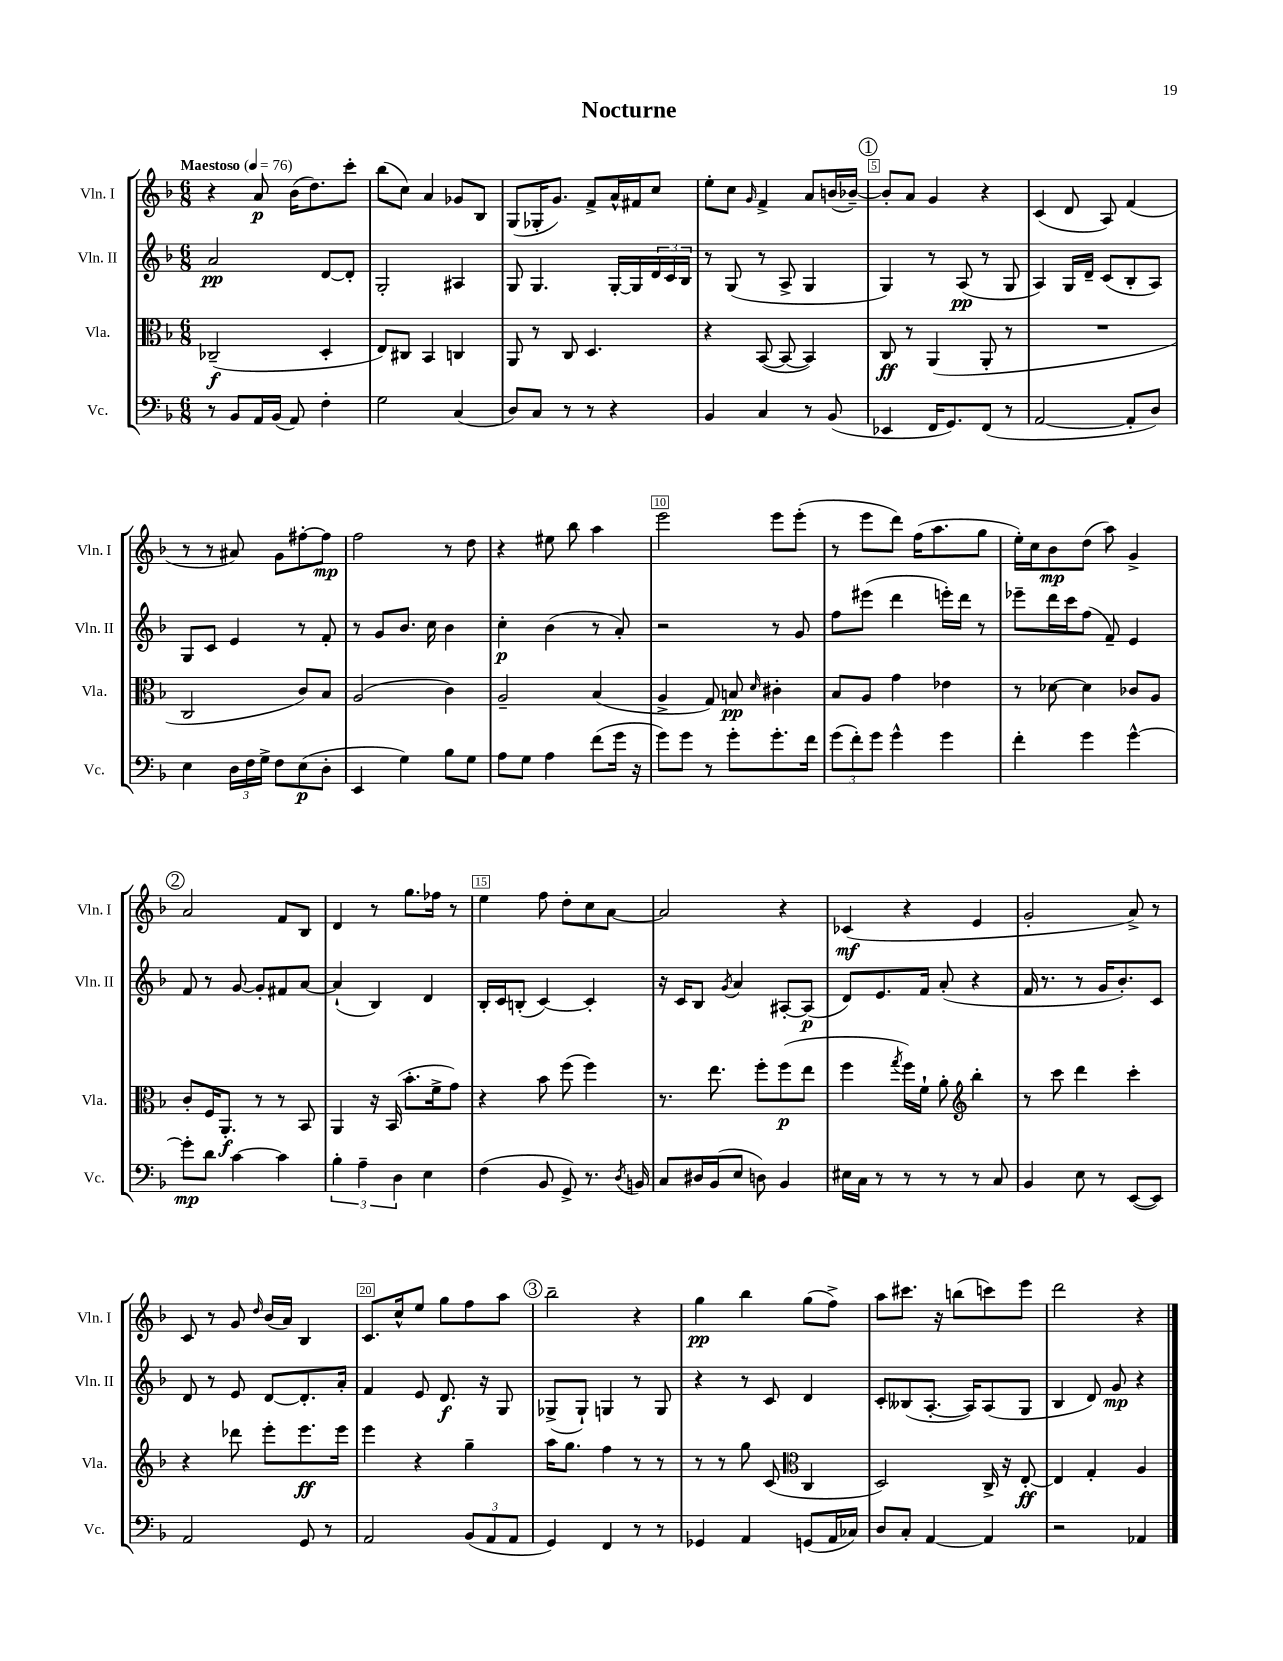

**kern	**kern	**kern	**kern
*staff4	*staff3	*staff2	*staff1
*clefF4	*clefC3	*clefG2	*clefG2
*k[b-]	*k[b-]	*k[b-]	*k[b-]
*M6/8	*M6/8	*M6/8	*M6/8
*MM76	*MM76	*MM76	*MM76
8r	(2C-~/	2a/	4r
8BB-/L	.	.	.
16AA/L	.	.	8a/
(16BB-/JJ	.	.	.
8AA/)	.	.	(16b-\LK
.	.	.	8.dd\)
4F'\	4D'/	[8d/L	.
.	.	8d'/]J	8ccc'\J
=	=	=	=
2G\	8E/L)	2G'/	(8bb-\L
.	8C#/J	.	8cc\J)
.	4BB-/	.	4a/
(4C/	4C/	4A#/	8g-/L
.	.	.	8B-/J
=	=	=	=
8D/L)	8AA/	8G/	(8G/L
8C/J	8r	4.G/	16G-'/K
.	.	.	8.g/J)
8r	8C/	.	.
8r	4.D/	.	8f^/L
4r	.	[16G'/LL	16a^^/L
.	.	16G/]	16f#/J
.	.	24d/	8cc/J
.	.	24c/	.
.	.	24B-/JJ	.
=	=	=	=
4BB-/	4r	8r	8ee'\L
.	.	(8G/	8cc\J
.	.	.	16qqg/
4C/	([8BB-/	8r	4f^/
.	8BB-/_	8A^/	.
8r	4BB-/])	4G/	8a/L
(8BB-/	.	.	(16b/L
.	.	.	[16b-~/JJ)
=	=	=	=
4EE-/	8C/	4G/)	8b-'/]L
.	8r	.	8a/J
16FF/LK	(4AA/	8r	4g/
8.GG/)	.	.	.
.	.	(8A/	.
(8FF/J	8AA'/	8r	4r
8r	8r	8G/	.
=	=	=	=
[2AA/	2.r	4A/)	(4c/
.	.	16G/LL	8d/
.	.	16d~/JJ	.
.	.	(8c/L	8A/)
8AA'/]L	.	8B-'/	(4f/
8D/J)	.	8A/J)	.
=	=	=	=
4E\	2C/	8G/L	8r
.	.	8c/J	8r
24D\LL	.	4e/	8a#/)
24F\	.	.	.
24G^\JJ	.	.	.
8F\L	.	.	8g\L
(8E\	8c/L)	8r	[8ff#'\
8D'\J	8B-/J	8f'/	8ff#\]J
=	=	=	=
4EE/	(2A/	8r	2ff\
.	.	8g/L	.
4G\)	.	8.b-/J	.
.	.	16cc\	.
8B-\L	4c\)	4b-\	8r
8G\J	.	.	8dd\
=	=	=	=
8A\L	2A~/	4cc'\	4r
8G\J	.	.	.
4A\	.	(4b-\	8ee#\
.	.	.	8bb-\
(8f\L	(4B-/	8r	4aa\
16g\Jk	.	8a'/)	.
16r	.	.	.
=	=	=	=
8g\L)	4A^/	2r	2eee\
8g\J	.	.	.
8r	8G/)	.	.
8g'\L	8B/	.	.
.	16qqd/	.	.
8.g'\	4c#'\	8r	8eee\L
.	.	8g/	(8eee'\J
16f\Jk	.	.	.
=	=	=	=
(12g\L	8B-/L	8ff\L	8r
12f'\)	.	.	.
.	8A/J	(8eee#\J	8eee\L
12g\J	.	.	.
4g^^\	4g\	4ddd\	8ddd\J)
.	.	.	(16ff\LK
.	.	.	8.aa\
4g\	4e-\	16eee'\LL)	.
.	.	16ddd\JJ	.
.	.	8r	8gg\J
=	=	=	=
4f'\	8r	8eee-~\L	16ee'\LL)
.	.	.	16cc\J
.	[8d-\	16ddd\L	8b-\
.	.	16ccc\J	.
4g\	4d-\]	(8ff\J	(8dd\J
.	.	8f~/)	8aa\)
[4g^^\	8c-/L	4e/	4g^/
.	8A/J	.	.
=	=	=	=
8g'\]L	8c'/L	8f/	2a/
8d\J	16F/K	8r	.
.	8.AA'/J	.	.
[4c\	.	[8g/	.
.	8r	8g'/]L	.
4c\]	8r	8f#/	8f/L
.	8BB-/	[8a/J	8B-/J
=	=	=	=
6B-'\	4AA/	(4a`/]	4d/
6A~\	.	.	.
.	16r	4B-/)	8r
.	(16BB-/	.	.
6D\	.	.	.
.	8.b-'\L	.	8.gg\L
4E\	.	4d/	.
.	16f^\k	.	16ff-\Jk
.	8g\J)	.	8r
=	=	=	=
(4F\	4r	16B-'/LL	4ee\
.	.	16c/J	.
.	.	(8B'/J	.
8BB-/	8b-\	[4c/)	8ff\
8GG^/)	(8ff\	.	8dd'\L
8.r	4ff\)	4c'/]	8cc\
.	.	.	[8a\J
8qD/	.	.	.
16BB/	.	.	.
=	=	=	=
8C/L	8.r	16r	2a/]
.	.	16c/LK	.
16D#/L	.	8B-/J	.
(16BB-/J	8.ee\	.	.
.	.	8qg/	.
8E/J	.	4a/	.
8D\)	8ff'\L	.	.
4BB-/	(8ff\	[8A#'/L	4r
.	8ee\J	(8A#/]J	.
=	=	=	=
16E#\LL	4ff\	8d/L)	(4c-/
16C\JJ	.	.	.
8r	.	8.e/	.
.	8qgg/	.	.
8r	16ff\LL)	.	4r
.	16f`\JJ	16f/Jk	.
8r	8a'\	(8a'/	.
*	*clefG2	*	*
8r	4bb-'\	4r	4e/
8C/	.	.	.
=	=	=	=
4BB-/	8r	16f/	2g'/
.	.	8.r	.
.	8ccc\	.	.
8E\	4ddd\	8r	.
8r	.	16g/LK	.
.	.	8.b-'/)	.
([8EE/L	4ccc'\	.	8a^/)
8EE/]J)	.	8c/J	8r
=	=	=	=
2AA/	4r	8d/	8c/
.	.	8r	8r
.	8ddd-\	8e/	8g/
.	.	.	16qqdd/
.	8eee'\L	[8d/L	(16b-/LL
.	.	.	16a/JJ)
8GG/	8.eee\	8.d'/]	4B-/
8r	.	.	.
.	16eee\Jk	16a'/Jk	.
=	=	=	=
2AA/	4eee\	4f/	8.c/L
.	.	.	16cc^^/k
.	4r	8e/	8ee/J
.	.	8.d/	8gg\L
(12BB-/L	4gg~\	.	8ff\
.	.	16r	.
12AA/	.	.	.
.	.	8G/	8aa\J
12AA/J	.	.	.
=	=	=	=
4GG/)	16aa\LK	(8G-^/L	2bb-~\
.	8.gg\J	.	.
.	.	8G-`/J)	.
4FF/	4ff\	4G/	.
8r	8r	8r	4r
8r	8r	8G/	.
=	=	=	=
4GG-/	8r	4r	4gg\
.	8r	.	.
4AA/	8gg\	8r	4bb-\
.	(8c/	8c/	.
*	*clefC3	*	*
(8GG/L	4C/	4d/	(8gg\L
16AA/L	.	.	8ff^\J)
16C-/JJ)	.	.	.
=	=	=	=
8D/L	2D/)	8c'/L	8aa\L
8C'/J	.	(8B--/	8.ccc#\J
[4AA/	.	[8.A'/J	.
.	.	.	16r
.	.	.	(8bb\L
.	.	16A/]LK)	.
4AA/]	16C^/	(8A/	8ccc\)
.	16r	.	.
.	[8E'/	8G/J	8eee\J
=	=	=	=
2r	4E/]	4B-/	2ddd\
.	4G'/	8d/)	.
.	.	8g/	.
4AA-/	4A/	4r	4r
==	==	==	==
*-	*-	*-	*-
